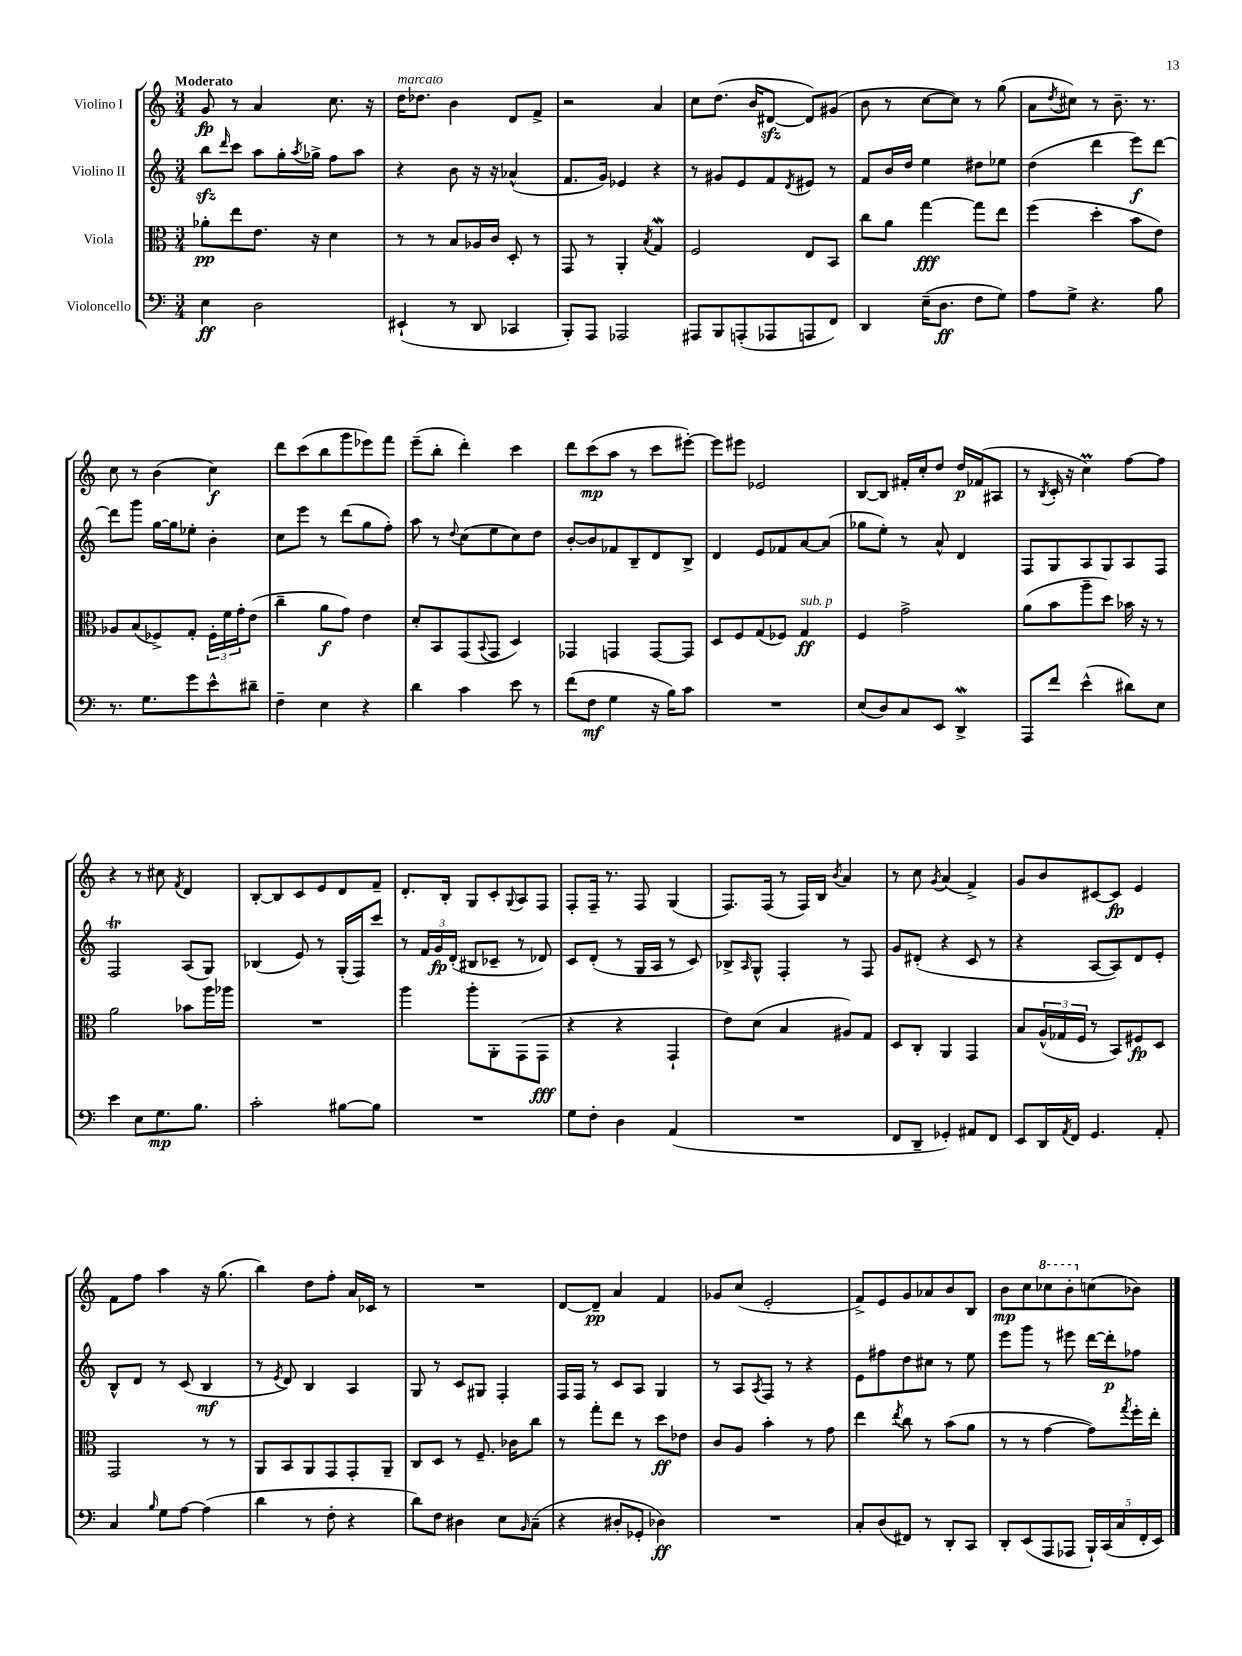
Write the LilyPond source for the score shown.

<<
\new StaffGroup <<
\new Staff = "s0" \with { instrumentName = "Violino I" } {
    \clef treble \key c \major \numericTimeSignature \time 3/4 \tempo "Moderato"
    g'8\fp r8 a'4 c''8. r16 |
    d''16^\markup { \italic "marcato" } des''8. b'4 d'8 f'8-> |
    r2 a'4 |
    c''8 d''8.( b'16 dis'8~\sfz dis'8) gis'8( |
    b'8 r8 c''8~ c''8) r8 g''8( |
    a'8 \acciaccatura { d''8 } cis''8) r8 b'8.-- r8. |
    c''8 r8 b'4( c''4\f) |
    d'''8 c'''8( b''8 g'''8 ees'''8) f'''8 |
    e'''8--( b''8-. d'''4-.) c'''4 |
    d'''8 c'''8\mp( a''8 r8 c'''8 eis'''8~-.) |
    eis'''8 eis'''8 ees'2 |
    b8~ b8 fis'16-. c''16-. d''8 d''16\p fes'16( ais8 |
    r8 \acciaccatura { b8 } c'16-. r16 c''4\prall) f''8~ f''8 |
    r4 r8 cis''8 \acciaccatura { f'8 } d'4 |
    b8~-. b8 c'8 e'8 d'8 f'8-- |
    d'8.-. b16-. g8 c'8-. \appoggiatura { g8 } a8 f8 |
    f8-. f16-- r8. f8 g4( |
    f8.) f16( r8 f16) b16 \acciaccatura { b'8 } a'4 |
    r8 c''8 \acciaccatura { g'8 } a'4( f'4->) |
    g'8 b'8 cis'8~ cis'8\fp e'4 |
    f'8 f''8 a''4 r16 g''8.( |
    b''4) d''8 f''8-. a'16 ces'16 r8 |
    R2. |
    d'8~ d'8--\pp a'4 f'4 |
    ges'8 c''8( e'2-. |
    f'8->) e'8 g'8 aes'8 b'8 b8 |
    b'8\mp c''8 \ottava #1 ces'''8 b''8-. \ottava #0 c''!8( bes'8) \bar "|." |
}
\new Staff = "s1" \with { instrumentName = "Violino II" } {
    \clef treble \key c \major \numericTimeSignature \time 3/4
    b''8\sfz \grace { d'''16 } c'''8 a''8 g''16-. \acciaccatura { a''8 } ges''16-> f''8 a''8 |
    r4 b'8 r16 r16 aes'4-^( |
    f'8. g'16) ees'4 r4 |
    r8 gis'8 e'8 f'8 \acciaccatura { d'8 } eis'8 r8 |
    f'8 b'16 d''16 e''4 dis''8 ees''8 |
    d''4( d'''4 e'''8\f) d'''8~ |
    d'''8 g'''8 g''16~ g''16 ees''8-. b'4-. |
    c''8 e'''8 r8 d'''8( g''8 f''8-.) |
    a''8 r8 \appoggiatura { d''8 } c''8( e''8 c''8) d''8 |
    b'8~-. b'8 fes'8 b8-- d'8 b8-> |
    d'4 e'8 fes'8 a'8~ a'8( |
    ges''8 e''8-.) r8 a'8-^ d'4 |
    f8 g8 a8 g8 a8 f8 |
    f2\trill a8( g8) |
    bes4( e'8) r8 g16-.( f16) c'''8 |
    r8 \tuplet 3/2 { f'16 g'16\fp d'16-.( } bis8 ces'8-- r8 des'8) |
    c'8 d'8-.( r8 g16 a16 r8 c'8) |
    bes8-> \grace { a16 } g8-^ f4-. r8 f8 |
    g'8 dis'8-.( r4 c'8 r8 |
    r4 a8~ a8) d'8 e'8-. |
    b8-^ d'8 r8 c'8( b4\mf |
    r8 \acciaccatura { e'8 } d'8) b4 a4 |
    g8 r8 c'8 gis8 f4-. |
    f16 f16 r8 c'8 a8 g4 |
    r8 a8 \acciaccatura { a8 } f8 r8 r4 |
    e'8 fis''8 d''8 cis''8 r8 e''8 |
    e'''8 g'''8 r8 eis'''8 d'''16~ d'''16-.\p fes''8 \bar "|." |
}
\new Staff = "s2" \with { instrumentName = "Viola" } {
    \clef alto \key c \major \numericTimeSignature \time 3/4
    aes'8-.\pp e''8 e'8. r16 d'4 |
    r8 r8 b8 aes16 c'16 d8-. r8 |
    g,8 r8 a,4-. \acciaccatura { b8 } g4\mordent |
    f2 e8 b,8 |
    c''8 a'8 g''4~\fff g''8 e''8 |
    f''4( d''4-. b'8 e'8) |
    aes8 b8( fes8->) g8-. \tuplet 3/2 { fes16-. f'16 g'16-. } e'8( |
    c''4-- a'8\f g'8) e'4 |
    d'8-. b,8 g,8( \appoggiatura { b,8 } g,8 d4) |
    ges,4 g,4 g,8~ g,8 |
    d8 f8 g8( fes8) g4\ff^\markup { \italic "sub. p" } |
    f4 g'2-> |
    a'8( b'8 a''8-- d''8) bes'16 r16 r8 |
    a'2 bes'8 a''16 aes''16 |
    R2. |
    a''4 a''8-. a,8-. g,8( g,8\fff |
    r4 r4 g,4-! |
    e'8) d'8( b4 ais8) g8 |
    d8 c8-. a,4 g,4 |
    b8 \tuplet 3/2 { a16-^( ges16 f16 } r8 b,8) fis8\fp d8 |
    g,2 r8 r8 |
    a,8 b,8 a,8 g,8 g,8-. a,8-- |
    c8 d8 r8 f8.-- ces'16 c''8 |
    r8 g''8-. e''8 r8 d''8\ff ees'8 |
    c'8 a8 b'4-. r8 g'8 |
    e''4 \acciaccatura { e''8 } c''8 r8 b'8( a'8 |
    r8 r8 g'4~ g'8) \acciaccatura { g''8 } f''16-. e''16-. \bar "|." |
}
\new Staff = "s3" \with { instrumentName = "Violoncello" } {
    \clef bass \key c \major \numericTimeSignature \time 3/4
    e4\ff d2 |
    eis,4-!( r8 d,8 ces,4 |
    b,,8-.) a,,8 aes,,2 |
    ais,,8 b,,8 a,,8-.( aes,,8 a,,8 f,8) |
    d,4 e16--( d8.\ff f8 g8) |
    a8 g8-> r4. b8 |
    r8. g8. g'8 e'8-^ dis'8-- |
    f4-- e4 r4 |
    d'4 c'4 e'8 r8 |
    f'8( f8\mf g4 r16 b16) c'8 |
    R2. |
    e8( d8) c8 e,8 d,4->\mordent |
    a,,8 f'8 e'4-^( dis'8) e8 |
    e'4 e8 g8.\mp b8. |
    c'2-. bis8~ bis8 |
    R2. |
    g8 f8-. d4 a,4( |
    R2. |
    f,8 d,8-- ges,4-.) ais,8 f,8 |
    e,8 d,16 \acciaccatura { a,8 } f,16 g,4. a,8-. |
    c4 \grace { b16 } g8 a8~ a4( |
    d'4 r8 f8-. r4 |
    d'8) f8 dis4 e8 \grace { b,16 } c8--( |
    r4 dis8-. ges,8-. des4\ff) |
    R2. |
    c8-. d8( fis,8) r8 d,8-. c,8 |
    d,8-. e,8( a,,8 aes,,8 \tuplet 5/4 { b,,16-!) c,16( c16 f,16-. e,16) } \bar "|." |
}
>>
>>
\layout { \context { \Score \remove "Bar_number_engraver" } }
